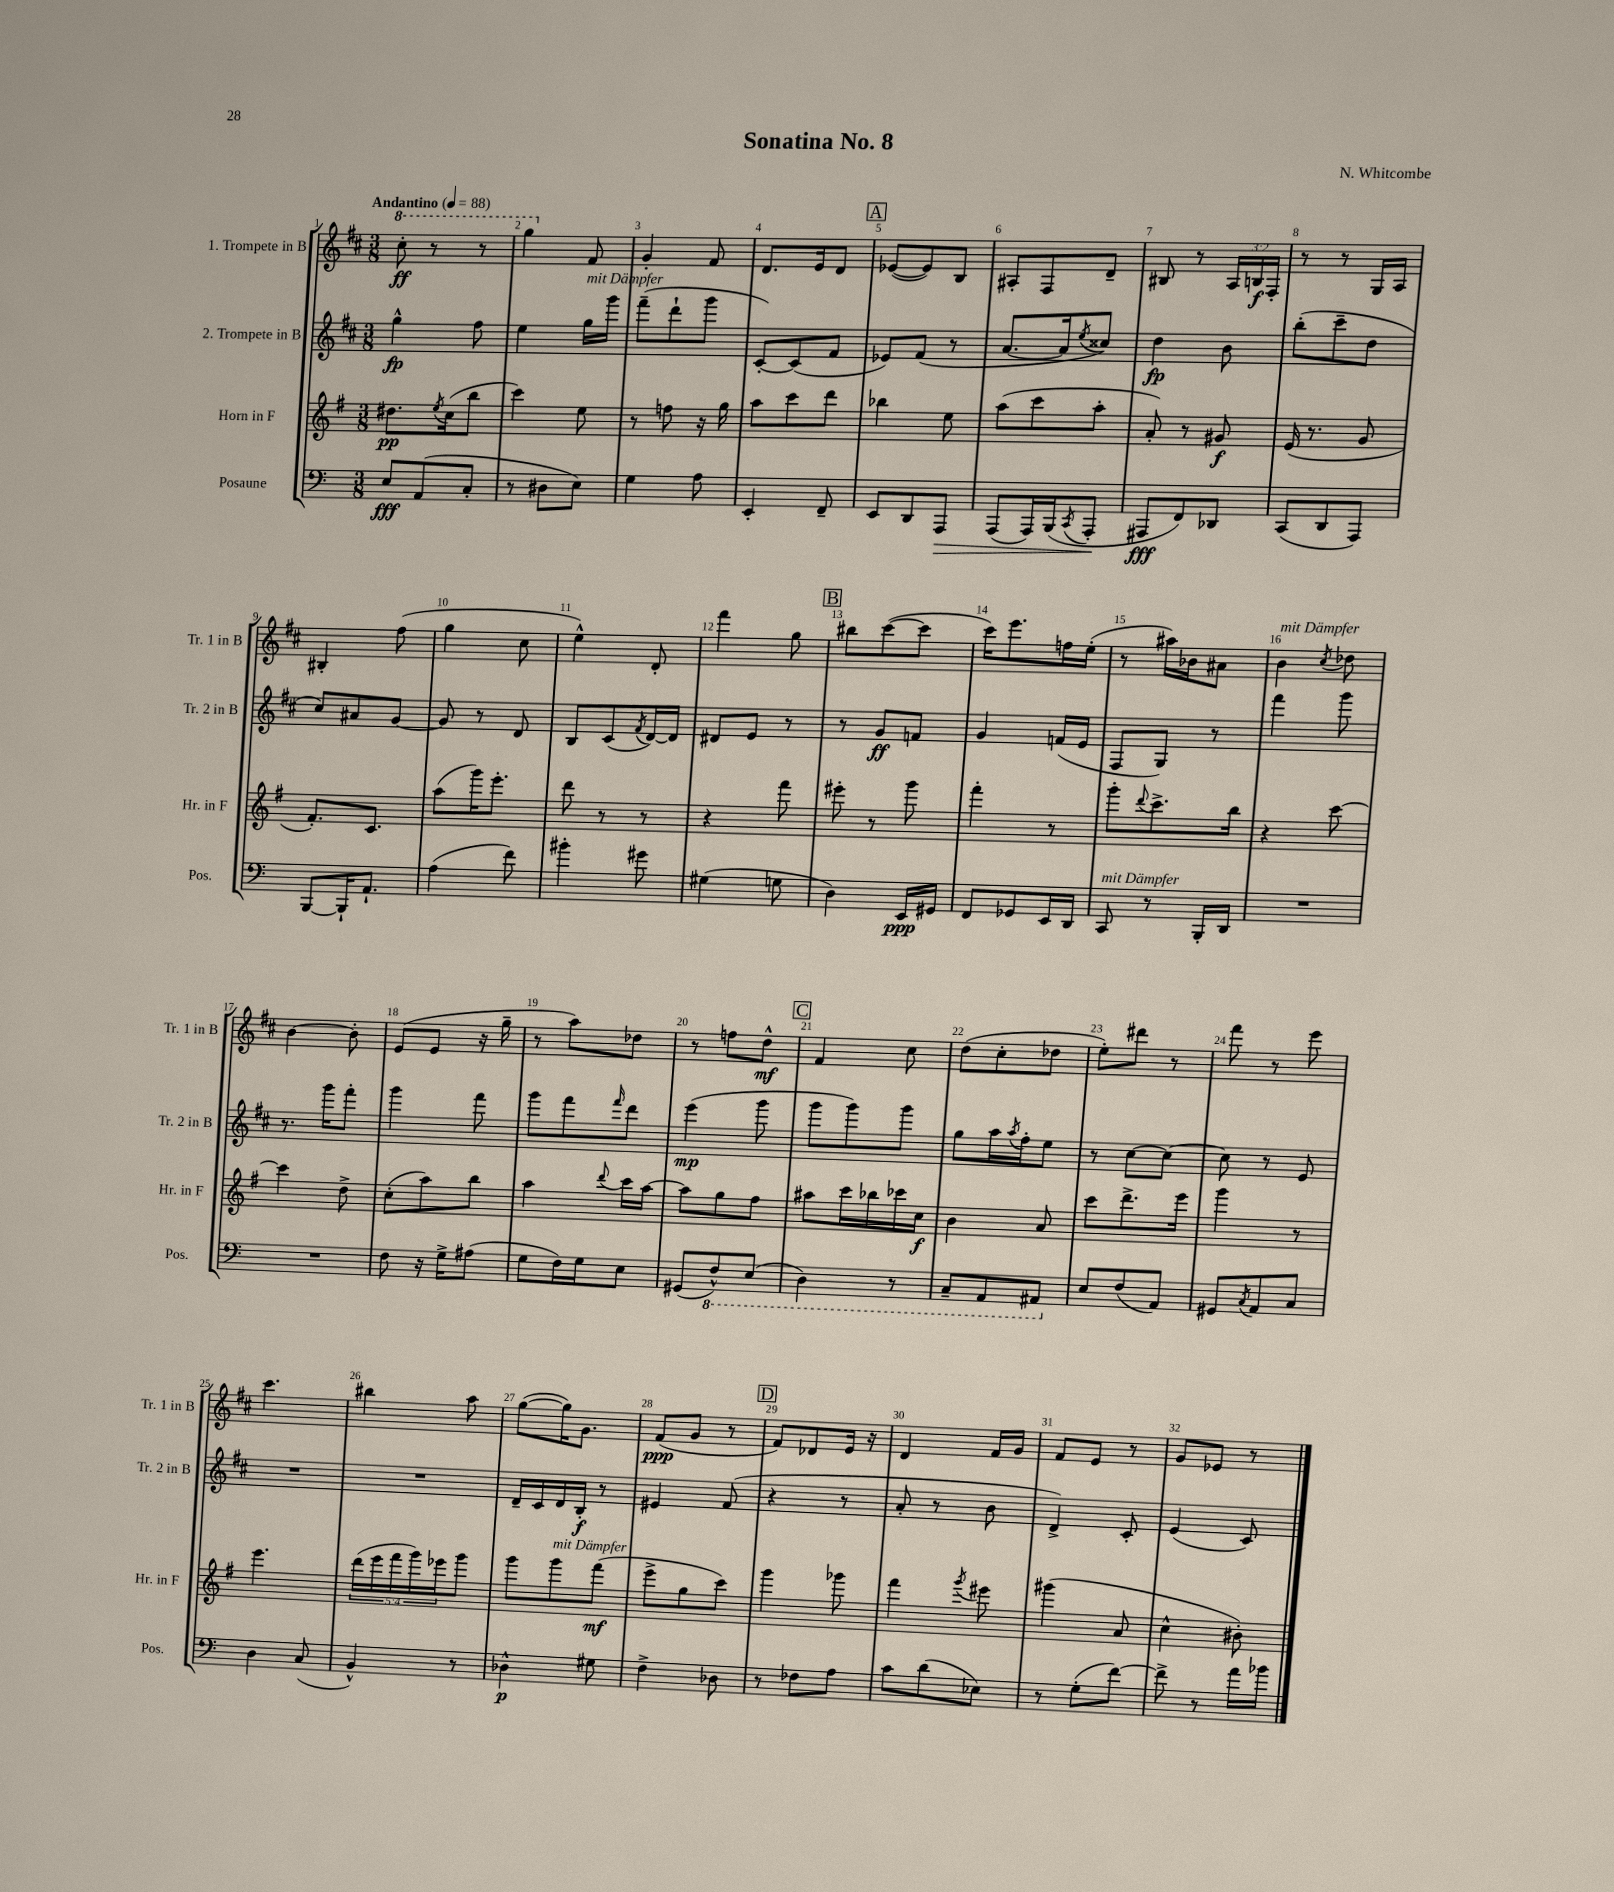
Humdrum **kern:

**kern	**kern	**kern	**kern
*staff4	*staff3	*staff2	*staff1
*clefF4	*clefG2	*clefG2	*clefG2
*k[]	*k[f#]	*k[f#c#]	*k[f#c#]
*M3/8	*M3/8	*M3/8	*M3/8
*MM88	*MM88	*MM88	*MM88
8E	8.dd#	4gg^^	8ccc#'
(8AA	.	.	8r
.	8qee	.	.
.	(16cc	.	.
8C'	8bb	8ff#	8r
=	=	=	=
8r	4ccc)	4ee	4ggg
8D#	.	.	.
8E)	8ee	16gg	8f#
.	.	16ggg	.
=	=	=	=
4G	8r	(8fff#~	4g'
.	8ff	8ddd`	.
8A	16r	8ggg	8f#
.	16gg	.	.
=	=	=	=
4EE'	8aa	[8c#')	8.d
.	8ccc	(8c#]	.
.	.	.	16e
8FF~	8ddd	8f#	8d
=	=	=	=
8EE	4bb-	8e-)	([8e-
8DD	.	(8f#	8e-])
8AAA	8ee	8r	8B
=	=	=	=
(8AAA	(8aa	[8.a	8A#'
16AAA)	8ccc	.	8F#
(16BBB	.	16a]	.
8qCC	.	8qee	.
8AAA'	8aa'	8cc##)	8d~
=	=	=	=
8AAA#	8a')	4dd	8B#
8FF)	8r	.	8r
8DD-	8g#	8b	24A
.	.	.	24B
.	.	.	24F#'
=	=	=	=
(8CC	(16e	(8bb'	8r
.	8.r	.	.
8DD	.	8ccc#~	8r
8AAA)	8g	8dd	16G
.	.	.	16A
=	=	=	=
[8BBB	8.f#')	8cc#)	4B#'
16BBB`]	.	8a#	.
8.AA`	8.c	.	.
.	.	[8g	(8ff#
=	=	=	=
(4A	(8aa	8g]	4gg
.	16ggg)	8r	.
.	8.eee'	.	.
8f)	.	8d	8cc#
=	=	=	=
4b#'	8ddd	8B	4ee^^)
.	8r	(8c#	.
.	.	8qf#	.
8g#	8r	[16d)	8d'
.	.	16d]	.
=	=	=	=
(4G#	4r	8d#	4fff#
.	.	8e	.
8G	8fff#	8r	8gg
=	=	=	=
4D)	8eee#'	8r	8bb#
.	8r	8g	([8ccc#
16EE	8ggg	8f	8ccc#]
16GG#	.	.	.
=	=	=	=
8FF	4fff#'	4g	16ccc#)
.	.	.	8.eee
8GG-	.	.	.
16EE	8r	(16f	16ff
16DD	.	16e	(16ee'
=	=	=	=
8CC	8ggg'	8F#	8r
.	8qqddd	.	.
8r	8.ccc^	8G)	16aa#)
.	.	.	16b-
16BBB'	.	8r	8a#
16DD	16bb	.	.
=	=	=	=
4.r	4r	4fff#	4b
.	.	.	8qcc#
.	[8ccc	8ggg	8dd-
=	=	=	=
4.r	4ccc]	8.r	[4b
.	.	16ggg	.
.	8dd^	8fff#'	8b']
=	=	=	=
8F	(8cc'	4ggg	(8e
16r	8aa)	.	8e
16G^	.	.	.
(8A#	8bb	8fff#	16r
.	.	.	16gg~
=	=	=	=
8G	4aa	8ggg	8r
16F)	.	8fff#	8aa)
16G	.	.	.
.	8qqddd	16qqfff#	.
8E	16ccc	8ddd	8dd-
.	[16aa	.	.
=	=	=	=
(8GG#	8aa]	(4eee	8r
8FF^^)	8gg	.	8ff
(8EE	8ff#	8ggg	8dd^^
=	=	=	=
4DD)	8aa#	8ggg	4f#
.	16ccc	8ggg)	.
.	16bb-	.	.
8r	16ccc-	8ggg	8cc#
.	16cc	.	.
=	=	=	=
8CC~	4b	8gg	(8dd
8AAA	.	16aa	8cc#'
.	.	8qaa	.
.	.	16ff#'	.
8AAA#	8a	8ee	8dd-
=	=	=	=
8E	8ccc	8r	8ee')
(8F	8.ddd^	[8cc#	8ddd#
8AA)	.	8cc#_	8r
.	16eee	.	.
=	=	=	=
8GG#	4ggg	8cc#]	8fff#
8qC	.	.	.
8AA	.	8r	8r
8C	8r	8e	8eee
=	=	=	=
4D	4.eee	4.r	4.ccc#
(8C	.	.	.
=	=	=	=
4BB^^)	(20ddd	4.r	4bb#
.	20eee	.	.
.	20fff#	.	.
.	20ggg)	.	.
.	20eee-	.	.
8r	8ggg	.	8aa
=	=	=	=
4D-^^	8ggg	16d~	([8gg
.	.	16c#	.
.	8ggg	16d	16gg])
.	.	16B'	8.g
8G#	(8fff#	8r	.
=	=	=	=
4F^	8eee^	4e#	(8f#
.	8gg	.	8g
8D-	8ccc)	(8f#	8r
=	=	=	=
8r	4ggg	4r	8f#)
8F-	.	.	8d-
8A	8ggg-	8r	16e
.	.	.	16r
=	=	=	=
8c	4fff#	8a'	4d
(8d	.	8r	.
.	8qggg	.	.
8E-)	8eee#	8b	16f#
.	.	.	16g
=	=	=	=
8r	(4ggg#	4d^)	8f#
(8G'	.	.	8e
[8f)	8a	8c#'	8r
=	=	=	=
8f^]	4cc^^	(4e	8g
8r	.	.	8e-
16a	8b#')	8c#)	8r
16b-	.	.	.
==	==	==	==
*-	*-	*-	*-
